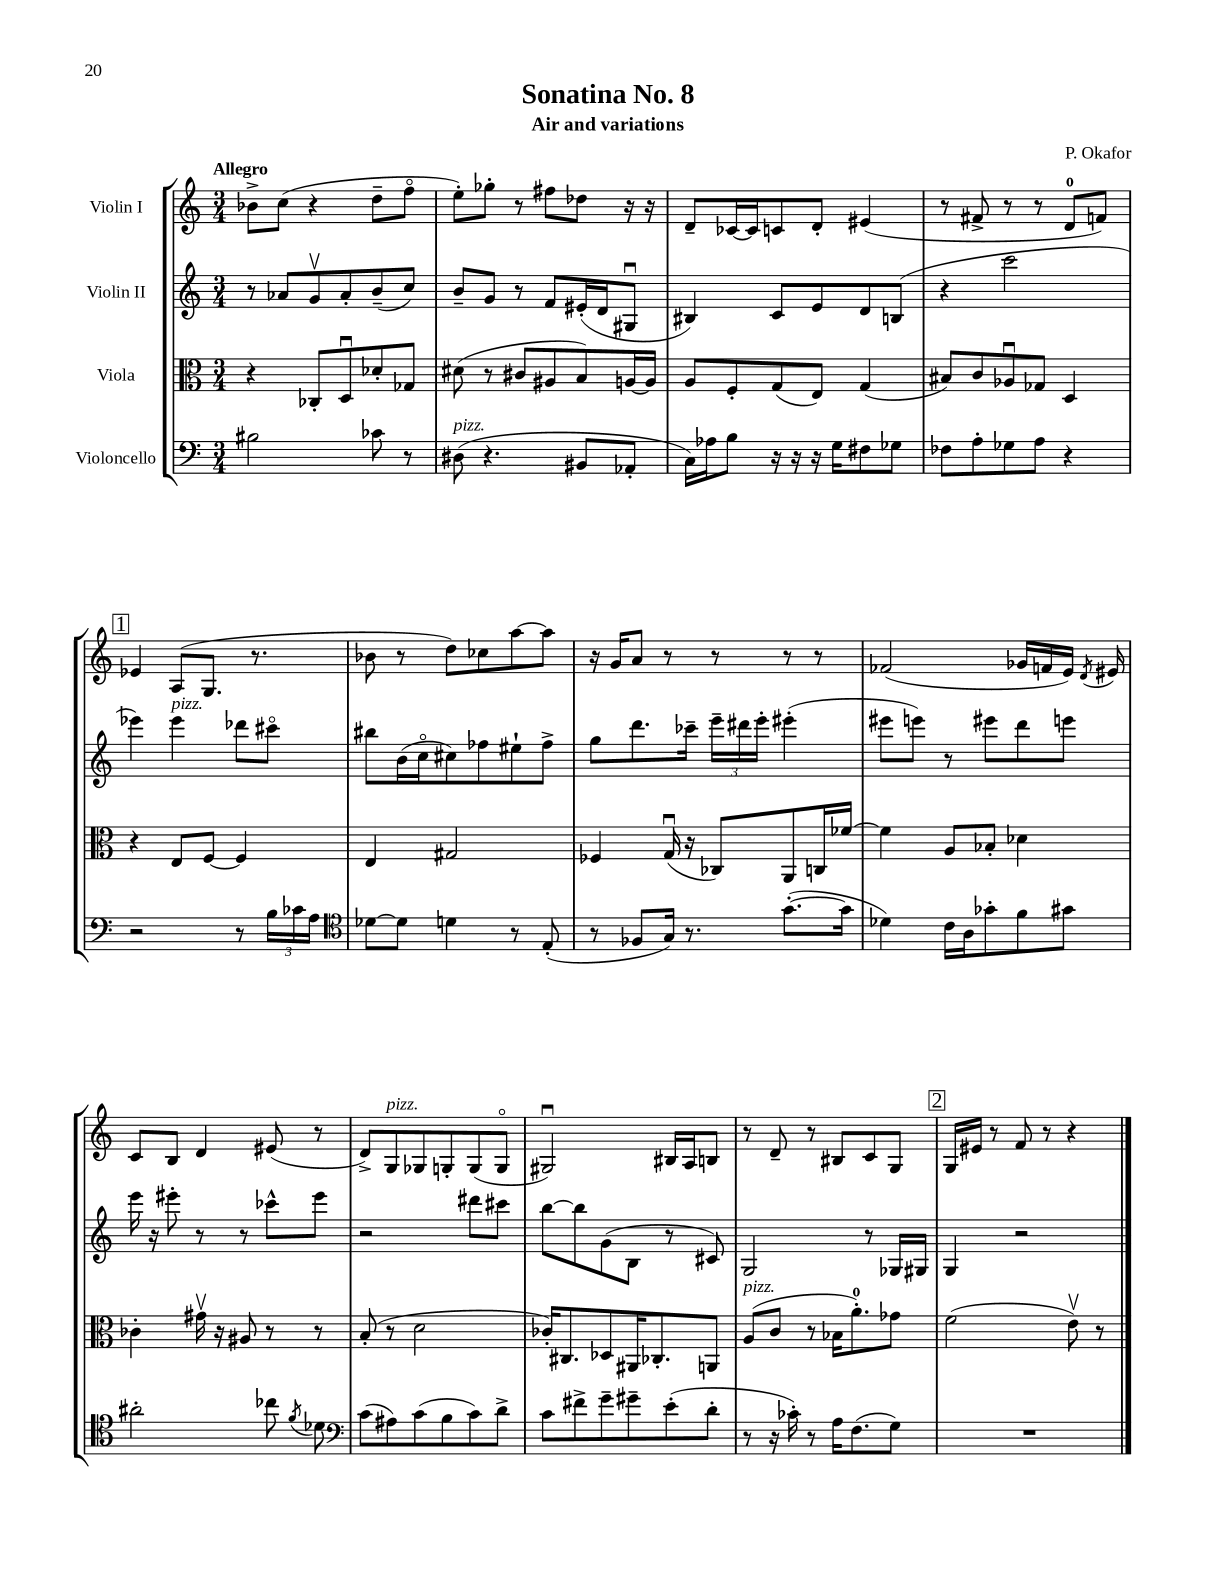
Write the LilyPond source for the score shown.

\header { title = "Sonatina No. 8" composer = "P. Okafor" subtitle = "Air and variations" }
<<
\new StaffGroup <<
\new Staff = "s0" \with { instrumentName = "Violin I" } {
    \clef treble \key c \major \numericTimeSignature \time 3/4 \tempo "Allegro"
    \autoBeamOff bes'8[-> c''8]( r4 d''8[-- f''8]\flageolet |
    e''8[-.) ges''8]-. r8 fis''8[ des''8] r16 r16 |
    d'8[-- ces'16~ ces'16 c'8 d'8]-. eis'4( |
    r8 fis'8-> r8 r8 d'8[-0 f'8]) |
    \mark \markup { \box "1" } ees'4 a8[( g8.] r8. |
    bes'8 r8 d''8[) ces''8 a''8~ a''8] |
    r16 g'16[ a'8] r8 r8 r8 r8 |
    fes'2( ges'16[ f'16 e'16]) \acciaccatura { d'8 } eis'16 |
    c'8[ b8] d'4 eis'8( r8 |
    d'8[->) g8^\markup { \italic "pizz." } ges8 g8-. g8( g8]\flageolet |
    gis2\downbow) bis16[ a16 b8] |
    r8 d'8-- r8 bis8[ c'8 g8] |
    \mark \markup { \box "2" } g16[ eis'16] r8 f'8 r8 r4 \bar "|." |
}
\new Staff = "s1" \with { instrumentName = "Violin II" } {
    \clef treble \key c \major \numericTimeSignature \time 3/4
    \autoBeamOff r8 aes'8[ g'8\upbow aes'8-. b'8--( c''8]) |
    b'8[-- g'8] r8 f'8[ eis'16-.( d'16 gis8]\downbow |
    bis4) c'8[ e'8 d'8 b8]( |
    r4 c'''2 |
    \mark \markup { \box "1" } ees'''4) ees'''4^\markup { \italic "pizz." } des'''8[ cis'''8]\flageolet |
    bis''8[ b'16( c''16\flageolet cis''8) fes''8 eis''8-! fes''8]-> |
    g''8[ d'''8. ces'''16]-- \tuplet 3/2 { e'''16[-- dis'''16 e'''16]-. } eis'''4-.( |
    eis'''8[ e'''8]) r8 eis'''8[ d'''8 e'''8] |
    e'''16 r16 eis'''8-. r8 r8 ces'''8[-^ eis'''8] |
    r2 dis'''8[ cis'''8] |
    b''8[~ b''8 g'8( b8] r8 cis'8) |
    g2 r8 ges16[ gis16] |
    \mark \markup { \box "2" } g4 r2 \bar "|." |
}
\new Staff = "s2" \with { instrumentName = "Viola" } {
    \clef alto \key c \major \numericTimeSignature \time 3/4
    \autoBeamOff r4 ces8[-. d8\downbow des'8-. ges8] |
    dis'8( r8 cis'8[ ais8 b8) a16~ a16] |
    a8[ f8-. g8( e8]) g4( |
    bis8[) c'8 aes8\downbow ges8] d4 |
    \mark \markup { \box "1" } r4 e8[ f8]~ f4 |
    e4 gis2 |
    fes4 g16\downbow( r16 ces8[) a,8 c16 fes'16]~ |
    fes'4 a8[ bes8]-. des'4 |
    ces'4-. gis'16\upbow r16 ais8 r8 r8 |
    b8-.( r8 d'2 |
    ces'16[-.) cis8. des8 ais,16 ces8.-. a,8] |
    a8[^\markup { \italic "pizz." }( c'8] r8 bes16[ a'8.-0-.) ges'8] |
    \mark \markup { \box "2" } f'2( e'8\upbow) r8 \bar "|." |
}
\new Staff = "s3" \with { instrumentName = "Violoncello" } {
    \clef bass \key c \major \numericTimeSignature \time 3/4
    \autoBeamOff bis2 ces'8 r8 |
    dis8^\markup { \italic "pizz." }( r4. bis,8[ aes,8]-. |
    c16[) aes16 b8] r16 r16 r16 g16[ fis8 ges8] |
    fes8[ a8-. ges8 a8] r4 |
    \mark \markup { \box "1" } r2 r8 \tuplet 3/2 { b16[ ces'16 a16] } |
    \clef tenor des'8[~ des'8] d'4 r8 e8-.( |
    r8 fes8[ g16]) r8. g'8.[~-.( g'16] |
    des'4) c'16[ a16 ges'8-. f'8 gis'8] |
    ais'2-. ces''8 \acciaccatura { f'8 } des'8 |
    \clef bass c'8[( ais8) c'8( b8 c'8) d'8]-> |
    c'8[ fis'8-> g'8-- gis'8-- e'8-.( d'8]-. |
    r8 r16 ces'16-.) r8 a16[ f8.( g8]) |
    \mark \markup { \box "2" } R2. \bar "|." |
}
>>
>>
\layout { \context { \Score \remove "Bar_number_engraver" } }
